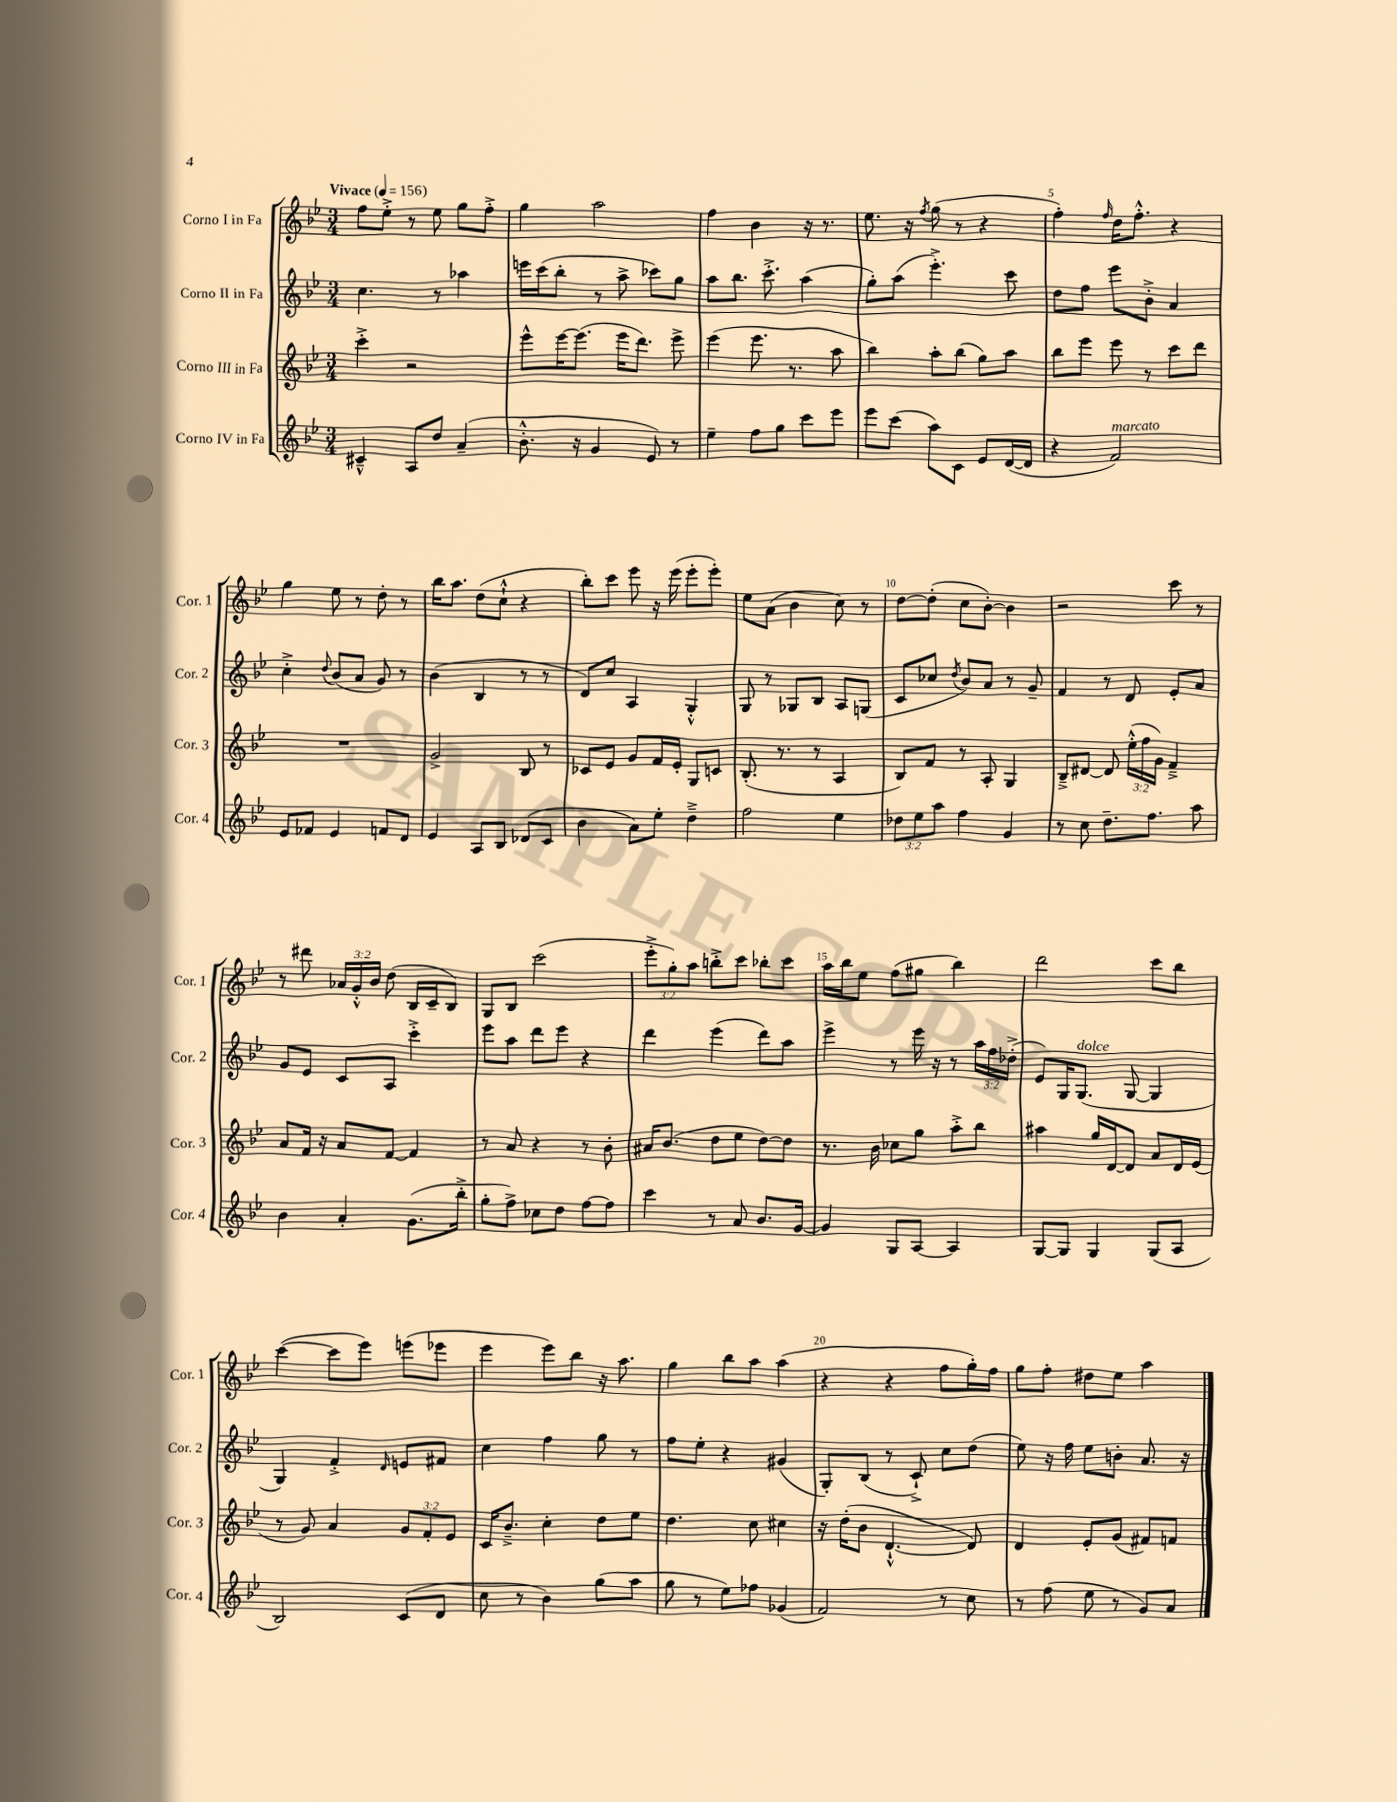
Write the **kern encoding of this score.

**kern	**kern	**kern	**kern
*staff4	*staff3	*staff2	*staff1
*clefG2	*clefG2	*clefG2	*clefG2
*k[b-e-]	*k[b-e-]	*k[b-e-]	*k[b-e-]
*M3/4	*M3/4	*M3/4	*M3/4
*MM156	*MM156	*MM156	*MM156
4c#~^^	4ccc'^	4.cc	8ff
.	.	.	8ee-'^
8A	2r	.	8r
8dd	.	8r	8ee-
(4a~	.	4aa-	8gg
.	.	.	8ff'^
=	=	=	=
8.b-'^^	8eee-^^	16eee	4gg
.	.	(16ccc	.
.	[16eee-	8bb-'	.
16r	(8.eee-]	.	.
4g	.	8r	2aa
.	16eee-	8aa^	.
.	8.ddd)	.	.
8e-)	.	8ccc-)	.
8r	8eee-^	8gg	.
=	=	=	=
4ee-~	(4eee-	8aa	4ff
.	.	8.bb-	.
8ff	8.eee-	.	4b-
.	.	8.ccc'^	.
8gg	.	.	.
.	8.r	.	.
8ccc	.	(4aa	16r
.	.	.	8.r
8eee-	8aa	.	.
=	=	=	=
8eee-	4bb-)	8gg')	8.ee-
(8ccc	.	(8aa	.
.	.	.	16r
.	.	.	8qff
8aa)	8aa'	4.eee-'^)	(8gg
8c	(8bb-	.	8r
8e-	8gg)	.	4r
([16d	8aa	8ccc	.
16d]	.	.	.
=	=	=	=
4r	8bb-	8dd	4ff')
.	8eee-	8ff	.
.	.	.	16qqff
2f)	8eee-	8eee-	16dd
.	.	.	8.ff'^^
.	8r	8b-'^	.
.	8ccc	4a	4r
.	8ddd	.	.
=	=	=	=
8e-	2.r	4cc'^	4gg
8f-	.	.	.
.	.	8qqdd	.
4e-	.	(8b-	8ee-
.	.	8a	8r
8f	.	8g)	8dd'
8d	.	8r	8r
=	=	=	=
4e-	2g^	(4b-	16bb-
.	.	.	8.aa
8A	.	4B-	(8dd
8B-	.	.	8cc`^^
(8d-	8B-	8r	4r
8c	8r	8r	.
=	=	=	=
4b-	8c-	8d)	8bb-')
.	8e-	8cc	8ccc
8a)	8g	4A	8eee-
8ee-'	16f	.	16r
.	16e-'	.	(16eee-
4dd~^	8G	4G'^^	8eee-'
.	8c	.	8eee-')
=	=	=	=
2ff	(8.B-'	8G	8ee-
.	.	8r	(8a
.	8.r	.	.
.	.	8G-	4b-
.	8r	8B-	.
4ee-	4A	8A	8cc)
.	.	(8G	8r
=	=	=	=
12dd-	8B-)	8c	[8dd
12ee-	.	.	.
.	8f	8cc-	(8dd']
12aa	.	.	.
.	.	8qdd	.
4ff	8r	8b-)	8cc
.	8A'	8a	[8b-')
4g	4G	8r	4b-]
.	.	8g~	.
=	=	=	=
8r	8B-~^	4f	2r
8cc	[8d#	.	.
8.dd~	8d#]	8r	.
.	(24ee-'^^	8d	.
.	24ff	.	.
8.ff	.	.	.
.	24g)	.	.
.	4f~^	8e-'	8ccc
8aa	.	8a	8r
=	=	=	=
4b-	8a	8g	8r
.	16f	8e-	8ddd#
.	16r	.	.
4a'	8a	8c	24a-
.	.	.	24g'^^
.	.	.	24b-
.	[8f	8A	(8dd
(8.g	4f]	4ccc'^	16B-
.	.	.	16c~
.	.	.	8B-)
16bb-'^	.	.	.
=	=	=	=
8gg'	8r	8eee-	8G
8ff^)	8a	8aa	8B-
8cc-	4r	8ddd	(2ccc
8dd	.	8eee-	.
[8ff	8r	4r	.
8ff]	8b-'	.	.
=	=	=	=
4ccc	16a#	4ddd	12eee-'^
.	(8.b-	.	.
.	.	.	12gg')
.	.	.	12aa
8r	8dd	(4eee-	8bb'^
8a	8ee-	.	8ccc
8.b-	[8dd)	8ddd)	8bb-'
.	8dd]	8aa	8ccc
[16g	.	.	.
=	=	=	=
4g]	8.r	4eee-^	16aa
.	.	.	16bb-
.	.	.	8ee-
.	16b-	.	.
8G	8cc-	8r	(8ff
[8A	8gg	16eee-	8gg#
.	.	16r	.
4A]	8aa'^	8r	4bb-)
.	8bb-	24aa	.
.	.	24ff	.
.	.	(24dd-'^	.
=	=	=	=
[8G	4aa#	8e-)	2ddd
8G]	.	16G	.
.	.	(8.G	.
4G	16gg	.	.
.	[16d	.	.
.	8d]	[8G	.
(8G	8a	4G]	8ccc
8A	16d	.	8bb-
.	(16e-	.	.
=	=	=	=
2B-)	8r	4G)	([4ccc
.	8g)	.	.
.	4a	4f'^	8ccc]
.	.	.	8eee-)
.	.	16qqd	.
(8c	12g	8e	(8eee
.	12f'	.	.
8d	.	8f#	8eee-
.	12e-	.	.
=	=	=	=
8cc	16c	4cc	4eee-
.	8.b-~^	.	.
8r	.	.	.
4b-)	4cc'	4ff	8eee-)
.	.	.	8bb-
(8gg	8dd	8gg	16r
.	.	.	8.aa
8aa	8ee-	8r	.
=	=	=	=
8gg	4.dd	8ff	4gg
8r	.	8ee-'	.
8ee-)	.	4r	8bb-
8ff-	8cc	.	8aa
(4g-	4cc#	(4g#	(4aa
=	=	=	=
2f)	16r	8G')	4r
.	(16dd'	.	.
.	8b-	(8B-	.
.	[4.d`^^	8r	4r
.	.	8c`^)	.
8r	.	8cc	8ff
8cc	8d])	(8dd	16gg')
.	.	.	16ff
=	=	=	=
8r	4d	8ee-)	8gg
(8ff	.	16r	8ff'
.	.	16ff	.
8ee-	8e-'	8ee-	8dd#
8r	(8g	8b'	8ee-
8g)	8f#)	8.a	4aa
8a	8f	.	.
.	.	16r	.
==	==	==	==
*-	*-	*-	*-
